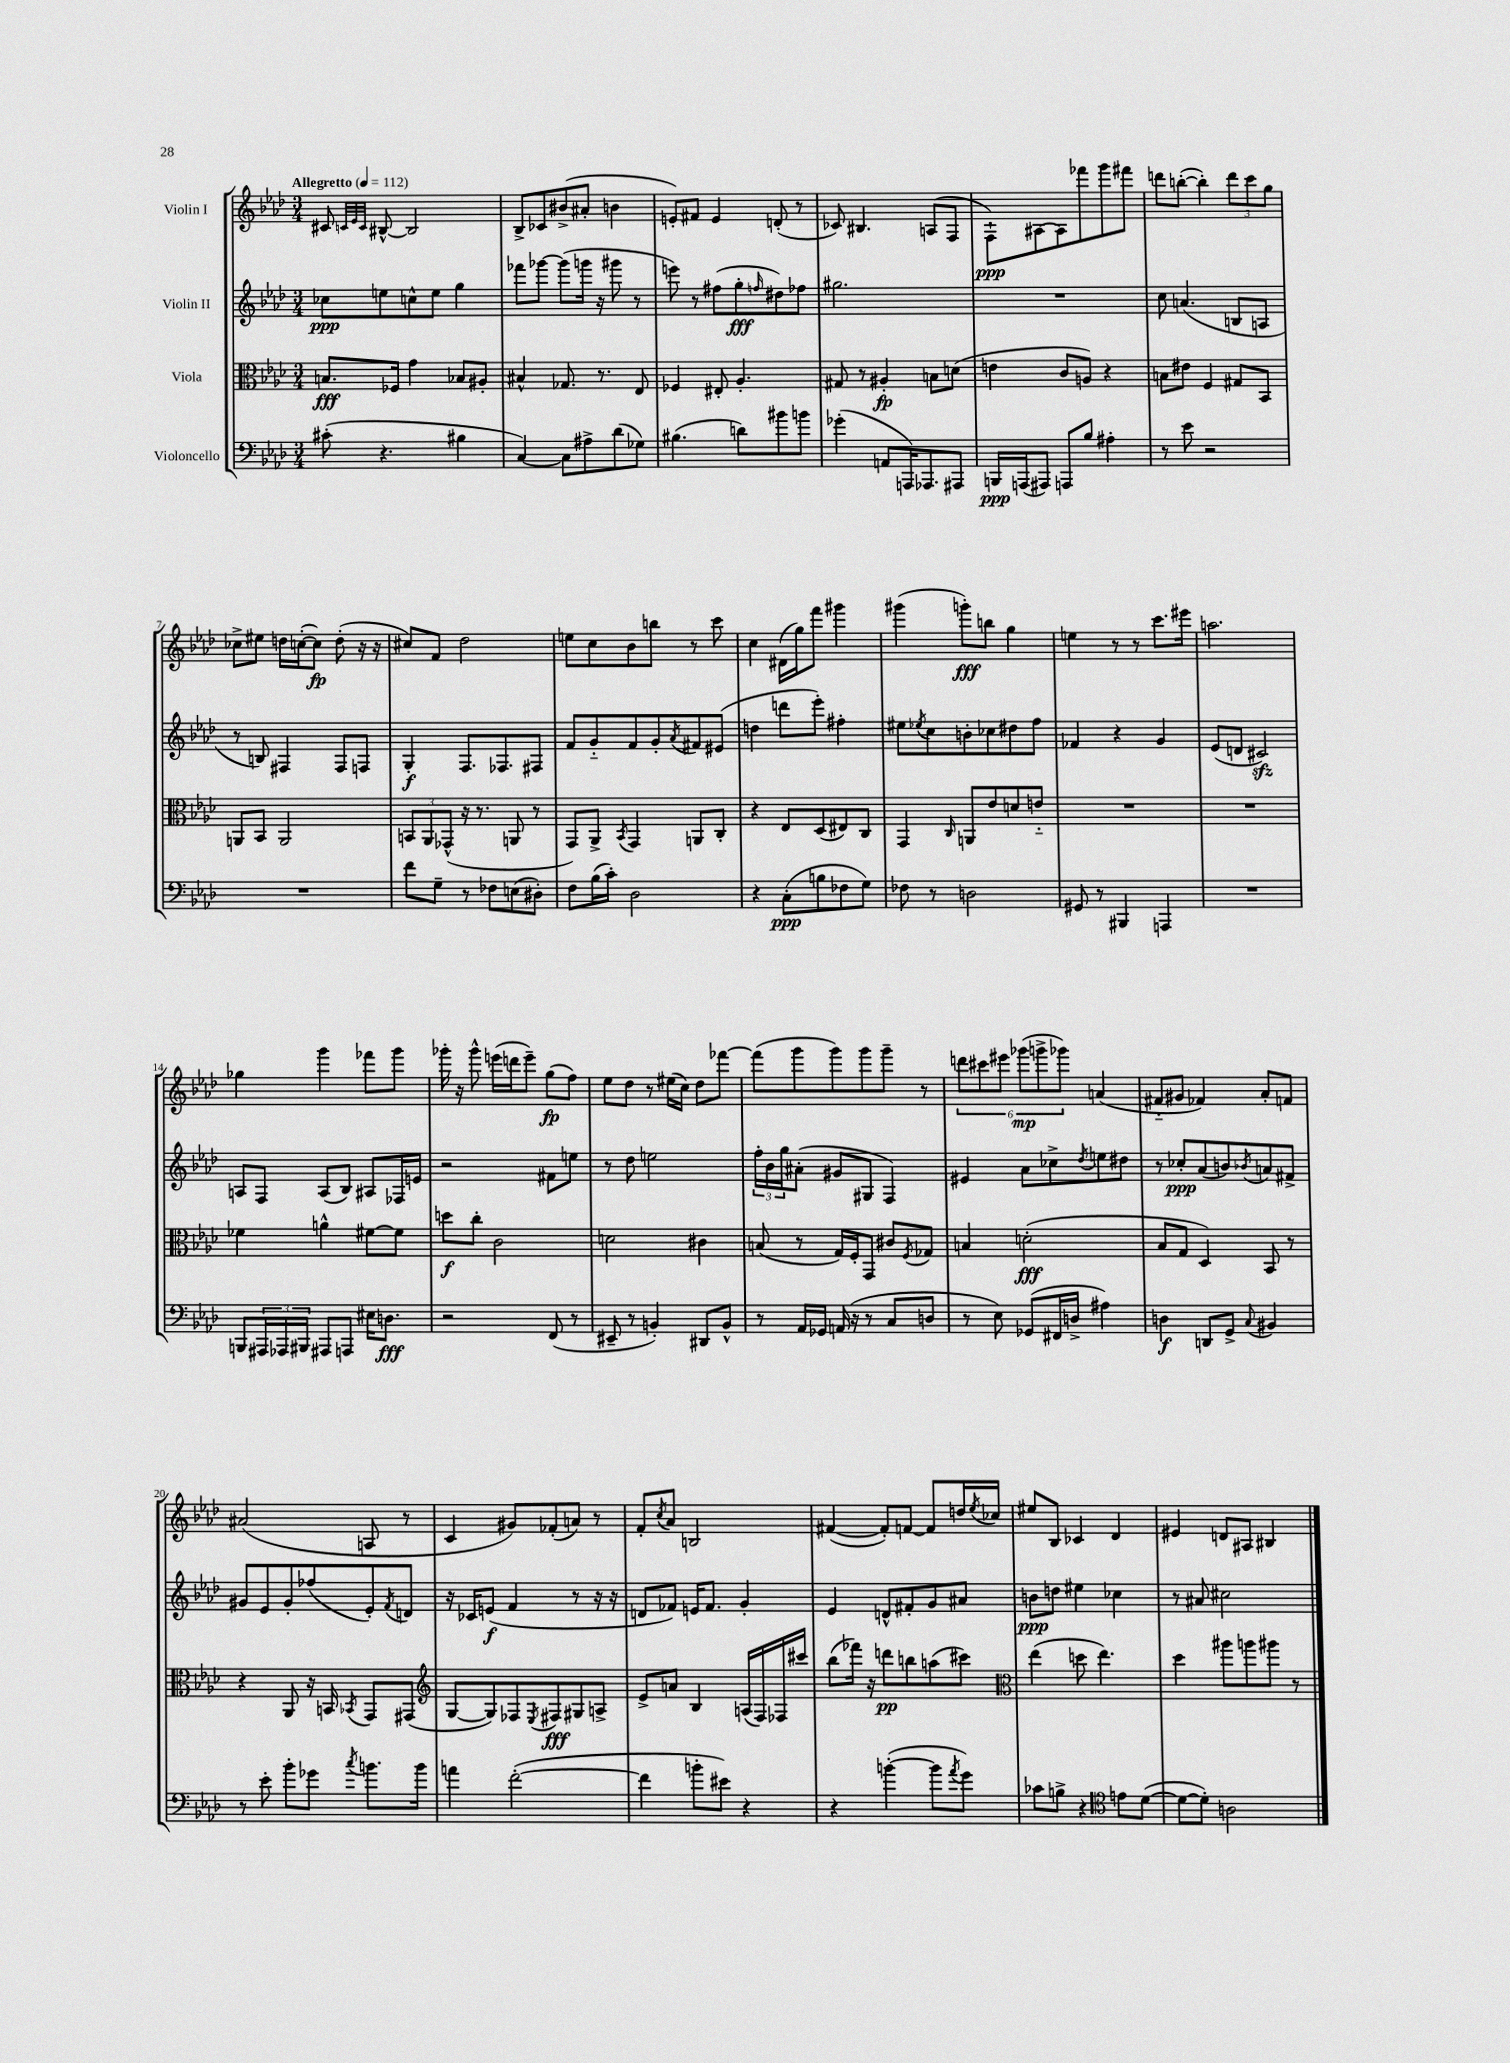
<<
\new StaffGroup <<
\new Staff = "s0" \with { instrumentName = "Violin I" } {
    \clef treble \key aes \major \numericTimeSignature \time 3/4 \tempo "Allegretto" 4 = 112
    cis'8 \grace { c'32 ees'32 c'32 } bis8~-^ bis2 |
    bes8-> ces'8 bis'8->( ais'8-. b'4 |
    e'8-.) fis'8 e'4 d'8-.( r8 |
    ces'8) bis4. a8( f8 |
    f8-!\ppp) ais8~ ais8 fes'''8 g'''8 fis'''8 |
    d'''8 b''8~-.( b''4-.) \tuplet 3/2 { d'''8 c'''8 g''8 } |
    ces''8-> eis''8 d''16 c''16~-.( c''8\fp) d''8-.( r16 r16 |
    cis''8) f'8 des''2 |
    e''8 c''8 bes'8 b''8 r8 c'''8 |
    c''4 dis'16( g''16) f'''8 gis'''4 |
    gis'''4( g'''8-.\fff) b''8 g''4 |
    e''4 r8 r8 c'''8. eis'''16 |
    a''2. |
    ges''4 g'''4 fes'''8 g'''8 |
    ges'''16-. r16 ges'''8-^ e'''16( d'''16 e'''8--) g''8\fp( f''8) |
    ees''8 des''8 r8 eis''16( c''16) des''8 fes'''8~ |
    fes'''8( g'''8 g'''8) g'''8 g'''8-- r8 |
    \tuplet 6/4 { d'''8 cis'''8 eis'''8 ges'''8\mp( g'''8-> ges'''8) } a'4( |
    fis'8-_ gis'8 fes'4) aes'8-. f'8 |
    ais'2( a8 r8 |
    c'4 gis'8) fes'8-.( a'8) r8 |
    f'8-. \acciaccatura { c''8 } aes'8 b2 |
    fis'4~( fis'8-.) f'8~ f'8 d''16 \acciaccatura { ees''8 } ces''16 |
    eis''8 bes8 ces'4 des'4 |
    eis'4 d'8 ais8 bis4 \bar "|." |
}
\new Staff = "s1" \with { instrumentName = "Violin II" } {
    \clef treble \key aes \major \numericTimeSignature \time 3/4
    ces''8\ppp e''8 c''8-^ e''8 g''4 |
    fes'''8 ges'''8~ ges'''8( g'''16 r16 gis'''8 r8 |
    e'''8) r8 fis''8( g''8-.\fff \grace { f''16 } dis''8) fes''8 |
    gis''2. |
    R2. |
    c''8 a'4.( b8 a8 |
    r8 b8) fis4 fis8 f8 |
    g4-.\f f8. fes8. fis8 |
    f'8 g'8-_ f'8 g'8-. \acciaccatura { aes'8 } fis'8 eis'8( |
    d''4 d'''8 ees'''8-.) fis''4-. |
    eis''8 \acciaccatura { ees''8 } c''8 b'8-. ces''8 dis''8 f''8 |
    fes'4 r4 g'4 |
    ees'8( d'8 cis'2\sfz) |
    a8 f8 a8( bes8) ais8 fes16 e'16 |
    r2 fis'8 e''8 |
    r8 des''8 e''2 |
    \tuplet 3/2 { f''16-. bes'16 g''16 } ais'8-.( gis'8 gis8 f4) |
    eis'4 aes'8 ces''8-> \acciaccatura { des''8 } e''8 dis''8 |
    r8 ces''8-.\ppp aes'8( b'8) \acciaccatura { bes'8 } a'8 fis'8-> |
    gis'8 ees'8 gis'8-. fes''8( ees'8-.) \acciaccatura { f'8 } d'8 |
    r16 ces'16 e'8\f( f'4 r8 r16 r16 |
    d'8 fes'8) e'16 fes'8. g'4-. |
    ees'4 d'8-^ fis'8-. g'8 ais'8 |
    b'8\ppp d''8 eis''4 ces''4 |
    r8 ais'8 cis''2 \bar "|." |
}
\new Staff = "s2" \with { instrumentName = "Viola" } {
    \clef alto \key aes \major \numericTimeSignature \time 3/4
    b8.\fff fes16 g'4 bes8 ais8-. |
    bis4-^ ges8. r8. ees8 |
    fes4 eis8-. aes4.-. |
    gis8 r8 ais4-.\fp b8 d'8( |
    e'4 c'8 a8) r4 |
    b8 eis'8 f4 gis8 bes,8 |
    a,8 bes,8 a,2 |
    \tuplet 3/2 { b,8 aes,8 ges,8-^( } r16 r8. a,8 r8 |
    g,8) aes,8-> \acciaccatura { bes,8 } g,4 a,8 c8-. |
    r4 ees8 des8( eis8) c8 |
    g,4 \grace { c16 } a,8 ees'8 d'8 e'8-_ |
    R2. |
    R2. |
    fes'4 a'4-^ fis'8~ fis'8 |
    d''8\f c''8-. c'2 |
    d'2 cis'4 |
    b8( r8 g16) f16-. g,8 cis'8 \acciaccatura { f8 } ges8 |
    b4 d'2-.\fff( |
    bes8 g8 des4) bes,8 r8 |
    r4 aes,8 r16 b,16 \acciaccatura { bes,8 } g,8 gis,8( |
    \clef treble g8~ g8) fes8 \acciaccatura { ees8 } fis8\fff gis8 a8-> |
    ees'8-> a'8 bes4 a16( f16) fes16 cis'''16 |
    bes''8( fes'''16) r16 d'''8\pp b''8 a''8( cis'''8) |
    \clef alto ees''4( d''8 ees''4.) |
    des''4 ais''8 a''8 ais''8 r8 \bar "|." |
}
\new Staff = "s3" \with { instrumentName = "Violoncello" } {
    \clef bass \key aes \major \numericTimeSignature \time 3/4
    cis'8-.( r4. bis4 |
    c4~) c8 ais8-> des'8( ges8) |
    bis4.( d'8) bis'8 b'8 |
    ges'4-.( a,8 a,,16) aes,,8. ais,,8 |
    b,,16\ppp a,,16( ais,,8) a,,8 bes8 ais4-. |
    r8 ees'8 r2 |
    R2. |
    f'8 g8-- r8 fes8 e8( dis8-.) |
    f8 bes16( c'16-.) des2 |
    r4 c8-.\ppp( b8 fes8 g8) |
    fes8 r8 d2 |
    gis,8 r8 bis,,4 a,,4 |
    R2. |
    b,,8 \tuplet 3/2 { ais,,16 aes,,16 bis,,16 } ais,,8 a,,8 eis16 d8.\fff |
    r2 f,8( r8 |
    eis,8-- r8 b,4-.) dis,8 b,8-^ |
    r8 aes,16 ges,16 a,16( r16 r8 c8 d8 |
    r8 ees8) ges,8( fis,16 d16-> ais4) |
    d4\f d,8 g,8-> \appoggiatura { c8 } bis,4 |
    r8 ees'8-. bes'8-. ges'8 \acciaccatura { c''8 } b'8. b'16 |
    a'4 f'2~-.( |
    f'4 b'8-. eis'8) r4 |
    r4 b'4~-.( b'8 \acciaccatura { aes'8 } g'8) |
    ces'8 b8-> r4 \clef tenor e'8 des'8~( |
    des'8~ des'8-.) a2 \bar "|." |
}
>>
>>
